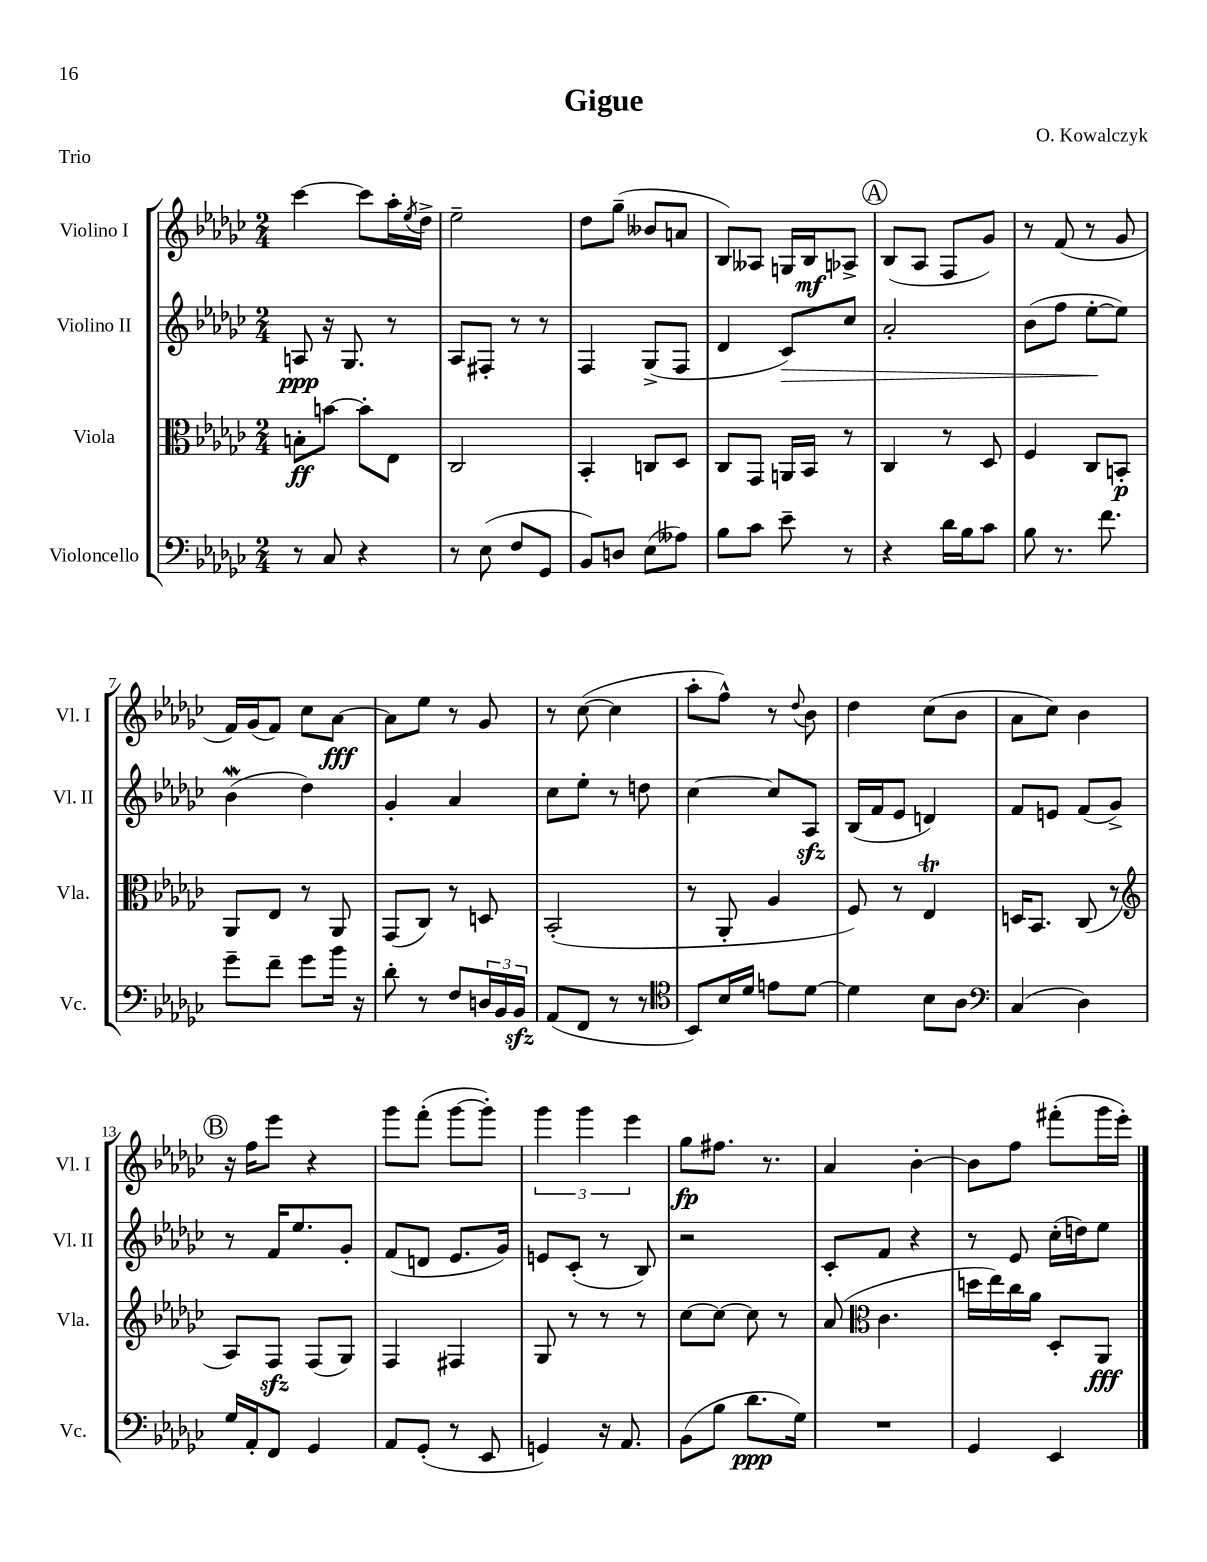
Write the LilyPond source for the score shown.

\header { title = "Gigue" composer = "O. Kowalczyk" piece = "Trio" }
<<
\new StaffGroup <<
\new Staff = "s0" \with { instrumentName = "Violino I" shortInstrumentName = "Vl. I" } {
    \clef treble \key ges \major \numericTimeSignature \time 2/4
    ces'''4~ ces'''8 aes''16-. \acciaccatura { ees''8 } des''16-> |
    ees''2-- |
    des''8 ges''8--( beses'8 a'8 |
    bes8) aeses8 g16 bes16\mf aes8-> |
    \mark \markup { \circle "A" } bes8( aes8 f8 ges'8) |
    r8 f'8( r8 ges'8 |
    f'16) ges'16( f'8) ces''8 aes'8~\fff |
    aes'8 ees''8 r8 ges'8 |
    r8 ces''8~( ces''4 |
    aes''8-. f''8-^) r8 \appoggiatura { des''8 } bes'8 |
    des''4 ces''8( bes'8 |
    aes'8 ces''8) bes'4 |
    \mark \markup { \circle "B" } r16 f''16 ees'''8 r4 |
    ges'''8 f'''8-.( ges'''8~ ges'''8-.) |
    \tuplet 3/2 { ges'''4 ges'''4 ees'''4 } |
    ges''8\fp fis''8. r8. |
    aes'4 bes'4~-. |
    bes'8 f''8 fis'''8-.( ges'''16 ees'''16-.) \bar "|." |
}
\new Staff = "s1" \with { instrumentName = "Violino II" shortInstrumentName = "Vl. II" } {
    \clef treble \key ges \major \numericTimeSignature \time 2/4
    a8\ppp r16 ges8. r8 |
    aes8 fis8-. r8 r8 |
    f4 ges8->( f8 |
    des'4 ces'8\>) ces''8 |
    \mark \markup { \circle "A" } aes'2-. |
    bes'8( f''8 ees''8~-.\! ees''8) |
    bes'4\mordent( des''4) |
    ges'4-. aes'4 |
    ces''8 ees''8-. r8 d''8 |
    ces''4~ ces''8 aes8\sfz |
    bes16( f'16 ees'8 d'4) |
    f'8 e'8 f'8( ges'8->) |
    \mark \markup { \circle "B" } r8 f'16 ees''8. ges'8-. |
    f'8( d'8 ees'8. ges'16) |
    e'8 ces'8-.( r8 bes8) |
    r2 |
    ces'8-. f'8 r4 |
    r8 ees'8 ces''16-.( d''16) ees''8 \bar "|." |
}
\new Staff = "s2" \with { instrumentName = "Viola" shortInstrumentName = "Vla." } {
    \clef alto \key ges \major \numericTimeSignature \time 2/4
    b8-.\ff b'8~ b'8-. ees8 |
    ces2 |
    bes,4-. c8 des8 |
    ces8 ges,8 a,16 bes,16 r8 |
    \mark \markup { \circle "A" } ces4 r8 des8 |
    f4 ces8 b,8-.\p |
    aes,8 ees8 r8 aes,8 |
    ges,8( ces8) r8 d8 |
    bes,2-.( |
    r8 aes,8-. aes4 |
    f8) r8 ees4\trill |
    d16 bes,8. ces8( r8 |
    \mark \markup { \circle "B" } \clef treble aes8) f8\sfz f8( ges8) |
    f4 fis4 |
    ges8 r8 r8 r8 |
    ces''8~ ces''8~ ces''8 r8 |
    aes'8( \clef alto ces'4. |
    d''16 ees''16) ces''16 aes'16 des8-. aes,8\fff \bar "|." |
}
\new Staff = "s3" \with { instrumentName = "Violoncello" shortInstrumentName = "Vc." } {
    \clef bass \key ges \major \numericTimeSignature \time 2/4
    r8 ces8 r4 |
    r8 ees8( f8 ges,8 |
    bes,8) d8 ees8( aeses8) |
    bes8 ces'8 ees'8-- r8 |
    \mark \markup { \circle "A" } r4 des'16 bes16 ces'8 |
    bes8 r8. f'8. |
    ges'8-- f'8-- ges'8 bes'16 r16 |
    des'8-. r8 f8 \tuplet 3/2 { d16 bes,16 bes,16\sfz } |
    aes,8( f,8 r8 r8 |
    \clef tenor bes,8) bes16 des'16 e'8 des'8~ |
    des'4 bes8 aes8 |
    \clef bass ces4( des4) |
    \mark \markup { \circle "B" } ges16 aes,16-. f,8 ges,4 |
    aes,8 ges,8-.( r8 ees,8 |
    g,4) r16 aes,8. |
    bes,8( bes8 des'8.\ppp ges16) |
    R2 |
    ges,4 ees,4 \bar "|." |
}
>>
>>
